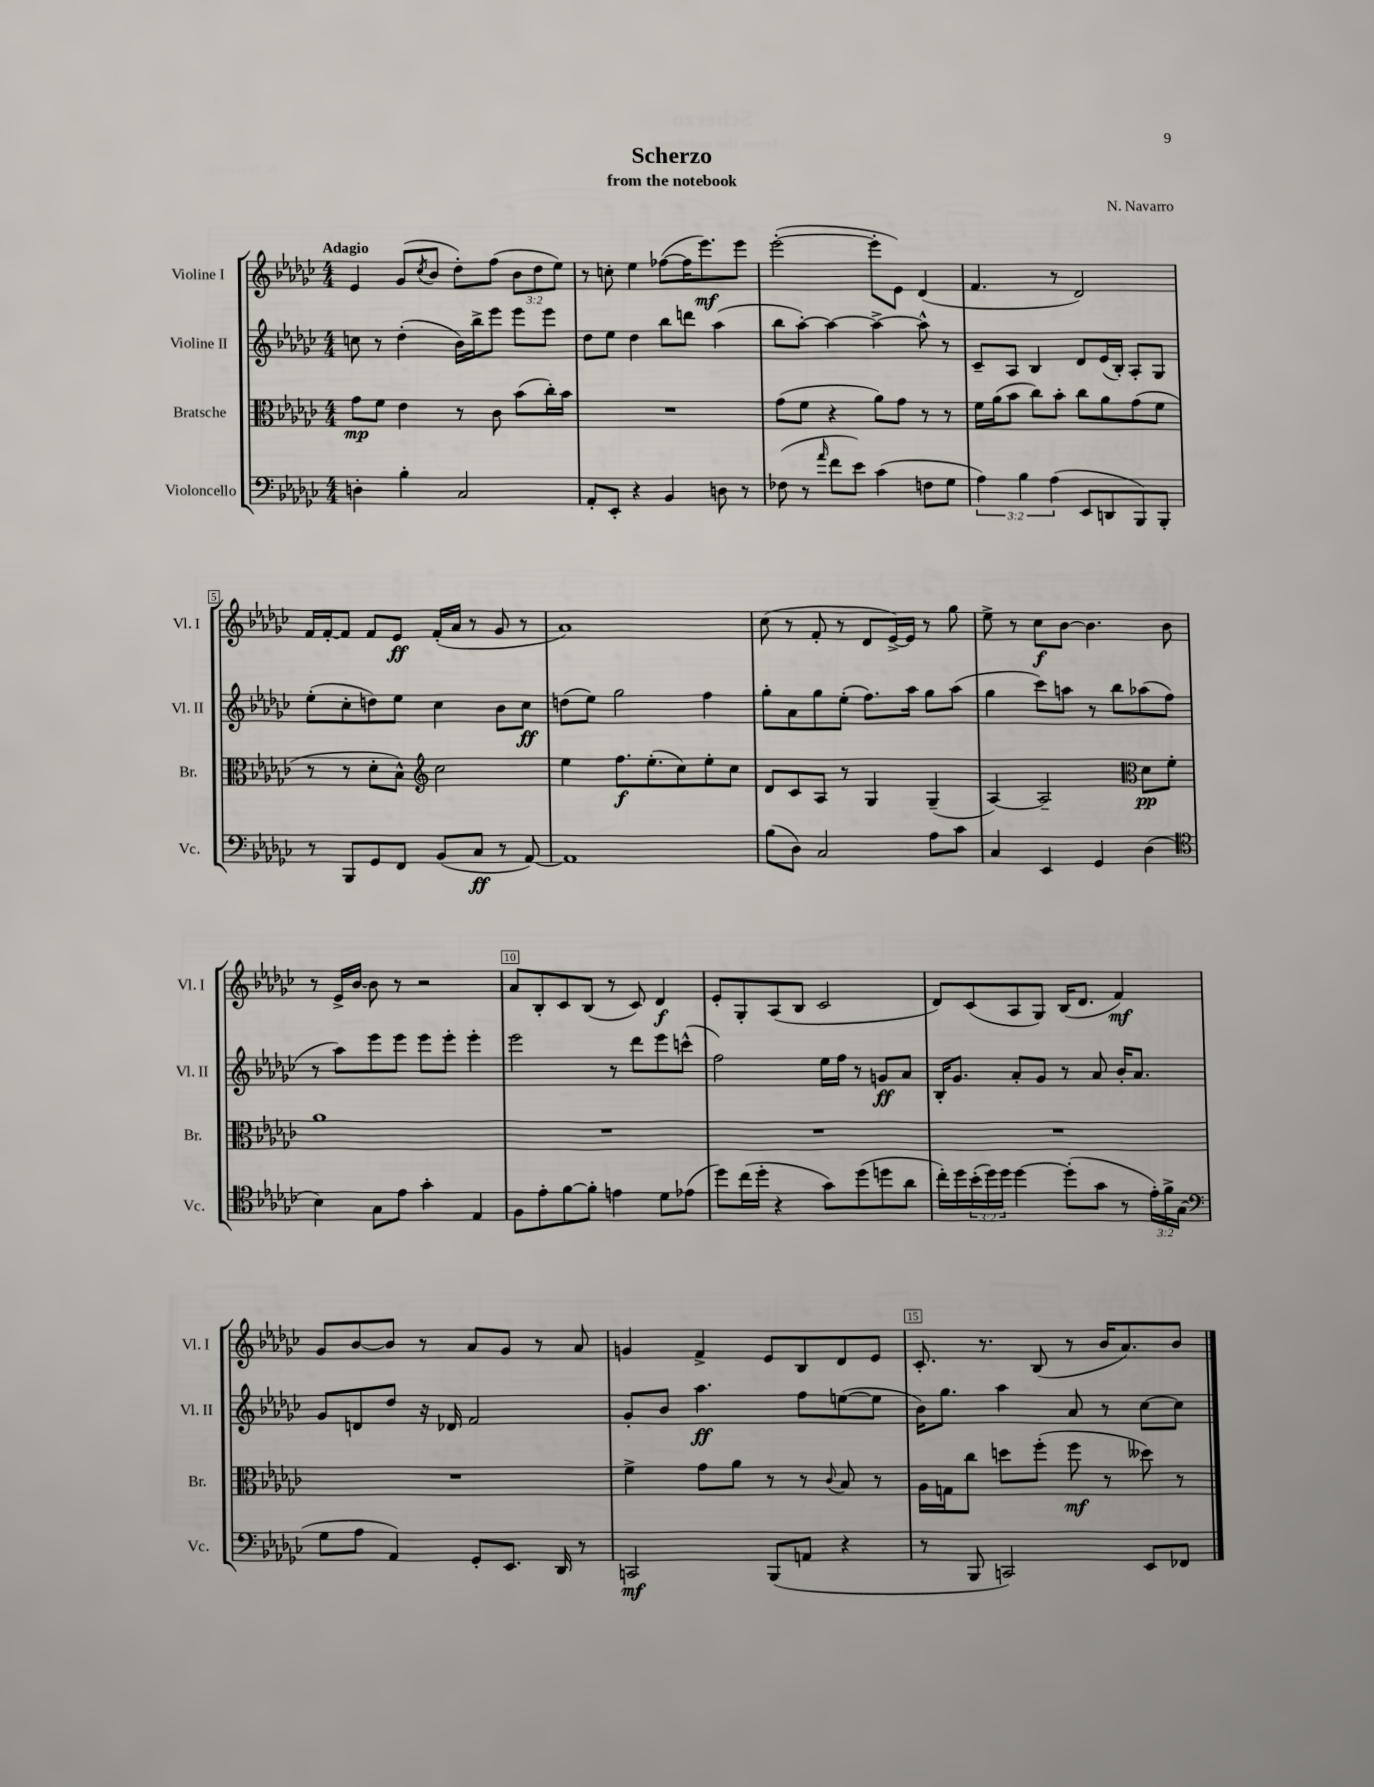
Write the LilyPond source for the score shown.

\header { title = "Scherzo" composer = "N. Navarro" subtitle = "from the notebook" }
<<
\new StaffGroup <<
\new Staff = "s0" \with { instrumentName = "Violine I" shortInstrumentName = "Vl. I" } {
    \clef treble \key ges \major \numericTimeSignature \time 4/4 \override Staff.TupletNumber.text = #tuplet-number::calc-fraction-text \tempo "Adagio"
    ees'4 ges'8( \acciaccatura { ces''8 } bes'8 des''8-.) f''8( \tuplet 3/2 { bes'8 des''8 ees''8) } |
    r8 c''8-. ees''4 fes''8~( fes''16 ees'''8.\mf) ees'''8 |
    ees'''2~-.( ees'''8-. ees'8) des'4( |
    f'4. r8 des'2) |
    f'16 f'16~-. f'8 f'8 ees'8\ff f'16-.( aes'16 r8 ges'8 r8 |
    aes'1) |
    ces''8( r8 f'8-. r8 des'8 ees'16~->) ees'16 r8 ges''8 |
    ees''8-> r8 ces''8\f bes'8~ bes'4. bes'8 |
    r8 ees'16-> bes'16~ bes'8 r8 r2 |
    aes'8 bes8-. ces'8 bes8( r8 ces'8) des'4\f |
    ees'8-. ges8-. aes8( bes8 ces'2 |
    des'8) ces'8( aes8 ges8) bes16( des'8. f'4\mf) |
    ges'8 bes'8~ bes'8 r8 aes'8 ges'8 r8 aes'8 |
    g'4 f'4-> ees'8 bes8 des'8 ees'8 |
    ces'8.-. r8. bes8( r8 bes'16 aes'8.) bes'8 \bar "|." |
}
\new Staff = "s1" \with { instrumentName = "Violine II" shortInstrumentName = "Vl. II" } {
    \clef treble \key ges \major \numericTimeSignature \time 4/4
    c''8 r8 des''4-.( bes'16) bes''16-> ees'''8 ees'''8 ees'''8 |
    des''8 ees''8 des''4 bes''8 d'''8 aes''4( |
    bes''8 aes''8~-.) aes''4~ aes''4~-> aes''8-^ r8 |
    ces'8-- aes8 bes4 des'8 ees'16( bes16-.) aes8-. ges8 |
    ees''8-.( ces''8-. d''8) ees''8 ces''4 bes'8 ces''8\ff |
    d''8( ees''8) ges''2 f''4 |
    ges''8-. aes'8 ges''8 ees''8-.( f''8.) aes''16 ges''8 aes''8( |
    ges''4 ces'''8) a''8 r8 bes''8 aes''8( f''8 |
    r8 aes''8) ees'''8 ees'''8 ees'''8 ees'''8-. ees'''4-. |
    ees'''2 r8 des'''8 ees'''8 c'''8-^( |
    f''2) ees''16 f''16 r8 g'8\ff aes'8 |
    bes16-. ges'8. aes'8-. ges'8 r8 aes'8 bes'16-. aes'8. |
    ges'8 d'8 des''8 r16 des'16 f'2 |
    ges'8-. bes'8 aes''4.\ff f''8 e''8~( e''8 |
    bes'16) ges''8. aes''4 aes'8 r8 ces''8~ ces''8 \bar "|." |
}
\new Staff = "s2" \with { instrumentName = "Bratsche" shortInstrumentName = "Br." } {
    \clef alto \key ges \major \numericTimeSignature \time 4/4
    ges'8\mp f'8 ees'4 r8 ces'8 bes'8( ces''16-.) bes'16 |
    R1 |
    ges'8( f'8 r4 aes'8) ges'8 r8 r8 |
    f'16 aes'16( bes'8 ces''8) bes'8-. ces''8 aes'8 ges'8( f'8 |
    r8 r8 des'8-. bes8-^) \clef treble ces''2 |
    ees''4 f''8.\f ees''8.-.( ces''8) ees''8-. ces''8 |
    des'8 ces'8 aes8 r8 ges4 ges4--( |
    aes4~) aes2-- \clef alto des'8\pp f'8-. |
    aes'1 |
    R1 |
    R1 |
    R1 |
    R1 |
    f'4-> ges'8 aes'8 r8 r8 \appoggiatura { ces'8 } bes8 r8 |
    aes16 g16 ces''8 d''8 f''8-.( f''8\mf r8 deses''8) r8 \bar "|." |
}
\new Staff = "s3" \with { instrumentName = "Violoncello" shortInstrumentName = "Vc." } {
    \clef bass \key ges \major \numericTimeSignature \time 4/4 \override Staff.TupletNumber.text = #tuplet-number::calc-fraction-text
    d4-. bes4-. ces2 |
    aes,8-. ees,8-. r4 bes,4 d8 r8 |
    fes8( r8 \grace { aes'16 } f'8 ees'8) ces'4( f8 ges8 |
    \tuplet 3/2 { aes4) bes4 aes4( } ees,8 d,8 bes,,8) bes,,8-. |
    r8 bes,,8 ges,8 f,8 bes,8( ces8\ff r8 aes,8~) |
    aes,1 |
    bes8( des8) ces2 aes8 ces'8 |
    ces4 ees,4 ges,4 des4( |
    \clef tenor bes4) ges8 ees'8 ges'4-. ees4 |
    f8 ees'8-. f'8~ f'8-. e'4 des'8 ees'8( |
    des''8) ces''16( des''16-. r4 ges'8) des''8( d''8 aes'8 |
    ces''16-.) des''16 \tuplet 3/2 { bes'16-.( des''16) des''16 } des''4~ des''8-.( ges'8 r8 \tuplet 3/2 { ees'16-.) f'16-> ges16( } |
    \clef bass ges8 aes8 aes,4) ges,8-. ees,8. des,16 r8 |
    c,2\mf bes,,8( a,8 r4 |
    r8 bes,,8 c,2) ees,8 fes,8 \bar "|." |
}
>>
>>
\layout { \context { \Score \override BarNumber.break-visibility = ##(#f #t #t) barNumberVisibility = #(every-nth-bar-number-visible 5) \override BarNumber.stencil = #(make-stencil-boxer 0.1 0.3 ly:text-interface::print) } }
